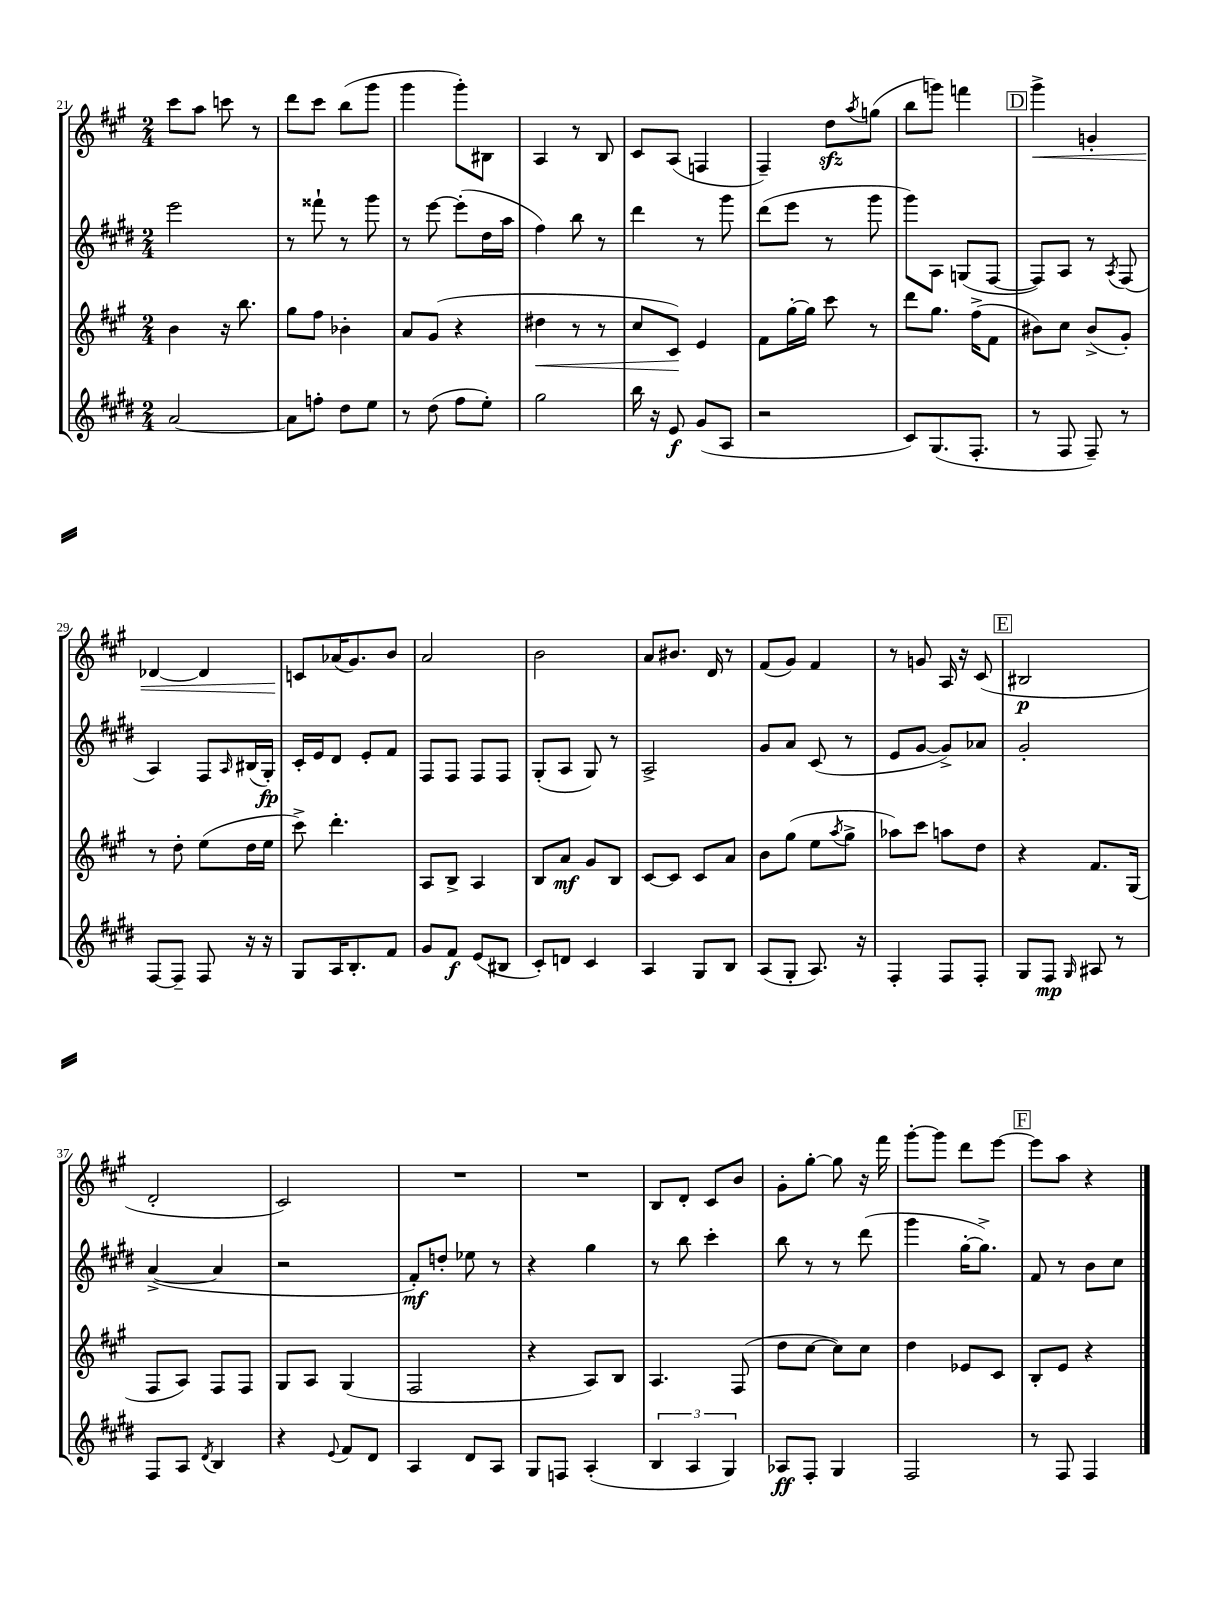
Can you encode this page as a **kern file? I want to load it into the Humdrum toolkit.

**kern	**dynam	**kern	**dynam	**kern	**dynam	**kern	**dynam
*part4	*part4	*part3	*part3	*part2	*part2	*part1	*part1
*staff4	*staff4	*staff3	*staff3	*staff2	*staff2	*staff1	*staff1
*clefG2	*	*clefG2	*	*clefG2	*	*clefG2	*
*k[f#c#g#d#]	*	*k[f#c#g#]	*	*k[f#c#g#d#]	*	*k[f#c#g#]	*
*M2/4	*	*M2/4	*	*M2/4	*	*M2/4	*
=21	=21	=21	=21	=21	=21	=21	=21
[2a/	.	4b\	.	2eee\	.	8ccc#\L	.
.	.	.	.	.	.	8aa\J	.
.	.	16r	.	.	.	8cccn\	.
.	.	8.bb\	.	.	.	.	.
.	.	.	.	.	.	8r	.
=22	=22	=22	=22	=22	=22	=22	=22
8a\L]	.	8gg#\L	.	8r	.	8ddd\L	.
8ffn'\J	.	8ff#\J	.	8fff##X`\	.	8ccc#\J	.
8dd#\L	.	4b-X'\	.	8r	.	(8bb\L	.
8ee\J	.	.	.	8ggg#\	.	8ggg#\J	.
=23	=23	=23	=23	=23	=23	=23	=23
8r	.	8a/L	.	8r	.	4ggg#\	.
(8dd#\	.	(8g#/J	.	[8eee\	.	.	.
8ff#\L	.	4r	.	(8eee'\L]	.	8ggg#'\L)	.
8ee'\J)	.	.	.	16dd#\L	.	8B#X\J	.
.	.	.	.	16aa\JJ	.	.	.
=24	=24	=24	=24	=24	=24	=24	=24
!	!	!	!LO:HP:b	!	!	!	!
2gg#\	.	4dd#X\	<	4ff#\)	.	4A/	.
.	.	8r	.	8bb\	.	8r	.
.	.	8r	.	8r	.	8B/	.
=25	=25	=25	=25	=25	=25	=25	=25
16bb\	.	8cc#/L	.	4ddd#\	.	8c#/L	.
16r	.	.	.	.	.	.	.
8e/	f	8c#/J)	.	.	.	(8A/J	.
(8g#/L	.	4e/	[	8r	.	4Fn/	.
8A/J	.	.	.	8ggg#\	.	.	.
=26	=26	=26	=26	=26	=26	=26	=26
2r	.	8f#\L	.	(8ddd#\L	.	4F#~/)	.
.	.	[16gg#'\L	.	8eee\J	.	.	.
.	.	16gg#\JJ]	.	.	.	.	.
.	.	8ccc#\	.	8r	.	8ddzz\L	.
.	.	.	.	.	.	8qaa/	.
.	.	8r	.	8ggg#\	.	(8ggn\J	.
=27	=27	=27	=27	=27	=27	=27	=27
8c#/L)	.	8ddd\L	.	8ggg#\L)	.	8bb\L	.
(8.G#/	.	8.gg#\J	.	8A\J	.	8gggn\J)	.
.	.	.	.	(8Gn/L	.	4fffn\	.
8.F#'/J	.	(16ff#^\KL	.	.	.	.	.
.	.	8f#\J	.	[8F#/J	.	.	.
!!LO:REH:place=s1:t=D
=28	=28	=28	=28	=28	=28	=28	=28
!	!	!	!	!	!	!	!LO:HP:b
8r	.	8b#X\L)	.	8F#/L])	.	4ggg#^\	<
8F#/	.	8cc#\J	.	8A/J	.	.	.
8F#~/)	.	(8b#^/L	.	8r	.	4gn'/	.
.	.	.	.	8qA/	.	.	.
8r	.	8g#'/J)	.	(8F#/	.	.	.
!!LO:LB:g=z
=29	=29	=29	=29	=29	=29	=29	=29
[8F#/L	.	8r	.	4A/)	.	[4d-X/	.
8F#~/J]	.	8dd'\	.	.	.	.	.
8F#/	.	(8ee\L	.	8F#/L	.	4d-/]	.
.	.	.	.	16qqA/	.	.	.
16r	.	16dd\L	.	(16B#X/L	.	.	.
16r	.	16ee\JJ	.	16G#'/JJ)	fp	.	.
=30	=30	=30	=30	=30	=30	=30	=30
8G#/L	.	8ccc#^\)	.	16c#'/LL	.	8cn/L	.
.	.	.	.	16e/J	.	.	.
16A/K	.	4.ddd'\	.	8d#/J	.	(16a-X/K	[
8.B'/	.	.	.	.	.	8.g#/)	.
.	.	.	.	8e'/L	.	.	.
8f#/J	.	.	.	8f#/J	.	8b/J	.
=31	=31	=31	=31	=31	=31	=31	=31
8g#/L	.	8A/L	.	8F#/L	.	2a/	.
8f#/J	f	8B^/J	.	8F#/J	.	.	.
(8e/L	.	4A/	.	8F#/L	.	.	.
8B#X/J	.	.	.	8F#/J	.	.	.
=32	=32	=32	=32	=32	=32	=32	=32
8c#'/L)	.	8B/L	.	(8G#'/L	.	2b\	.
8dn/J	.	8a/J	mf	8A/J	.	.	.
4c#/	.	8g#/L	.	8G#/)	.	.	.
.	.	8B/J	.	8r	.	.	.
=33	=33	=33	=33	=33	=33	=33	=33
4A/	.	[8c#/L	.	2A^/	.	8a/L	.
.	.	8c#/J]	.	.	.	8.b#X/J	.
8G#/L	.	8c#/L	.	.	.	.	.
.	.	.	.	.	.	16d/	.
8B/J	.	8a/J	.	.	.	8r	.
=34	=34	=34	=34	=34	=34	=34	=34
(8A/L	.	8b\L	.	8g#/L	.	(8f#/L	.
8G#'/J	.	(8gg#\J	.	8a/J	.	8g#/J)	.
8.A/)	.	8ee\L	.	(8c#/	.	4f#/	.
.	.	8qaa/	.	.	.	.	.
.	.	8gg#^\J	.	8r	.	.	.
16r	.	.	.	.	.	.	.
=35	=35	=35	=35	=35	=35	=35	=35
4F#'/	.	8aa-X\L)	.	8e/L	.	8r	.
.	.	8ccc#\J	.	[8g#/J	.	8gn/	.
8F#/L	.	8aan\L	.	8g#^/L])	.	16A/	.
.	.	.	.	.	.	16r	.
8F#'/J	.	8dd\J	.	8a-X/J	.	(8c#/	.
!!LO:REH:place=s1:t=E
=36	=36	=36	=36	=36	=36	=36	=36
8G#/L	.	4r	.	2g#'/	.	2B#X/	p
8F#/J	mp	.	.	.	.	.	.
16qqG#/	.	.	.	.	.	.	.
8A#X/	.	8.f#/L	.	.	.	.	.
8r	.	.	.	.	.	.	.
.	.	(16G#/Jk	.	.	.	.	.
!!LO:LB:g=z
=37	=37	=37	=37	=37	=37	=37	=37
8F#/L	.	8F#/L	.	([4a^/	.	2d'/	.
8A/J	.	8A/J)	.	.	.	.	.
8qd#/	.	.	.	.	.	.	.
4B/	.	8F#/L	.	4a/]	.	.	.
.	.	8F#/J	.	.	.	.	.
=38	=38	=38	=38	=38	=38	=38	=38
4r	.	8G#/L	.	2r	.	2c#/)	.
.	.	8A/J	.	.	.	.	.
8qqe/	.	.	.	.	.	.	.
8f#/L	.	(4G#/	.	.	.	.	.
8d#/J	.	.	.	.	.	.	.
=39	=39	=39	=39	=39	=39	=39	=39
4A/	.	2F#/	.	8f#'/L)	mf	2r	.
.	.	.	.	8ddn'/J	.	.	.
8d#/L	.	.	.	8ee-X\	.	.	.
8A/J	.	.	.	8r	.	.	.
=40	=40	=40	=40	=40	=40	=40	=40
8G#/L	.	4r	.	4r	.	2r	.
8Fn/J	.	.	.	.	.	.	.
(4A'/	.	8A/L)	.	4gg#\	.	.	.
.	.	8B/J	.	.	.	.	.
=41	=41	=41	=41	=41	=41	=41	=41
6B/	.	4.A/	.	8r	.	8B/L	.
.	.	.	.	8bb\	.	8d'/J	.
6A/	.	.	.	.	.	.	.
.	.	.	.	4ccc#'\	.	8c#/L	.
6G#/)	.	.	.	.	.	.	.
.	.	(8F#/	.	.	.	8b/J	.
=42	=42	=42	=42	=42	=42	=42	=42
8A-X/L	ff	8dd\L	.	8bb\	.	8g#'\L	.
8F#'/J	.	[8cc#\J	.	8r	.	[8gg#'\J	.
4G#/	.	8cc#\L])	.	8r	.	8gg#\]	.
.	.	8cc#\J	.	(8ddd#\	.	16r	.
.	.	.	.	.	.	16fff#\	.
=43	=43	=43	=43	=43	=43	=43	=43
2F#/	.	4dd\	.	4ggg#\	.	[8ggg#'\L	.
.	.	.	.	.	.	8ggg#\J]	.
.	.	8e-X/L	.	[16gg#'\KL	.	8ddd\L	.
.	.	.	.	8.gg#^\J])	.	.	.
.	.	8c#/J	.	.	.	[8eee\J	.
!!LO:REH:place=s1:t=F
=44	=44	=44	=44	=44	=44	=44	=44
8r	.	8B'/L	.	8f#/	.	8eee\L]	.
8F#/	.	8e/J	.	8r	.	8aa\J	.
4F#/	.	4r	.	8b\L	.	4r	.
.	.	.	.	8cc#\J	.	.	.
==	==	==	==	==	==	==	==
*-	*-	*-	*-	*-	*-	*-	*-
